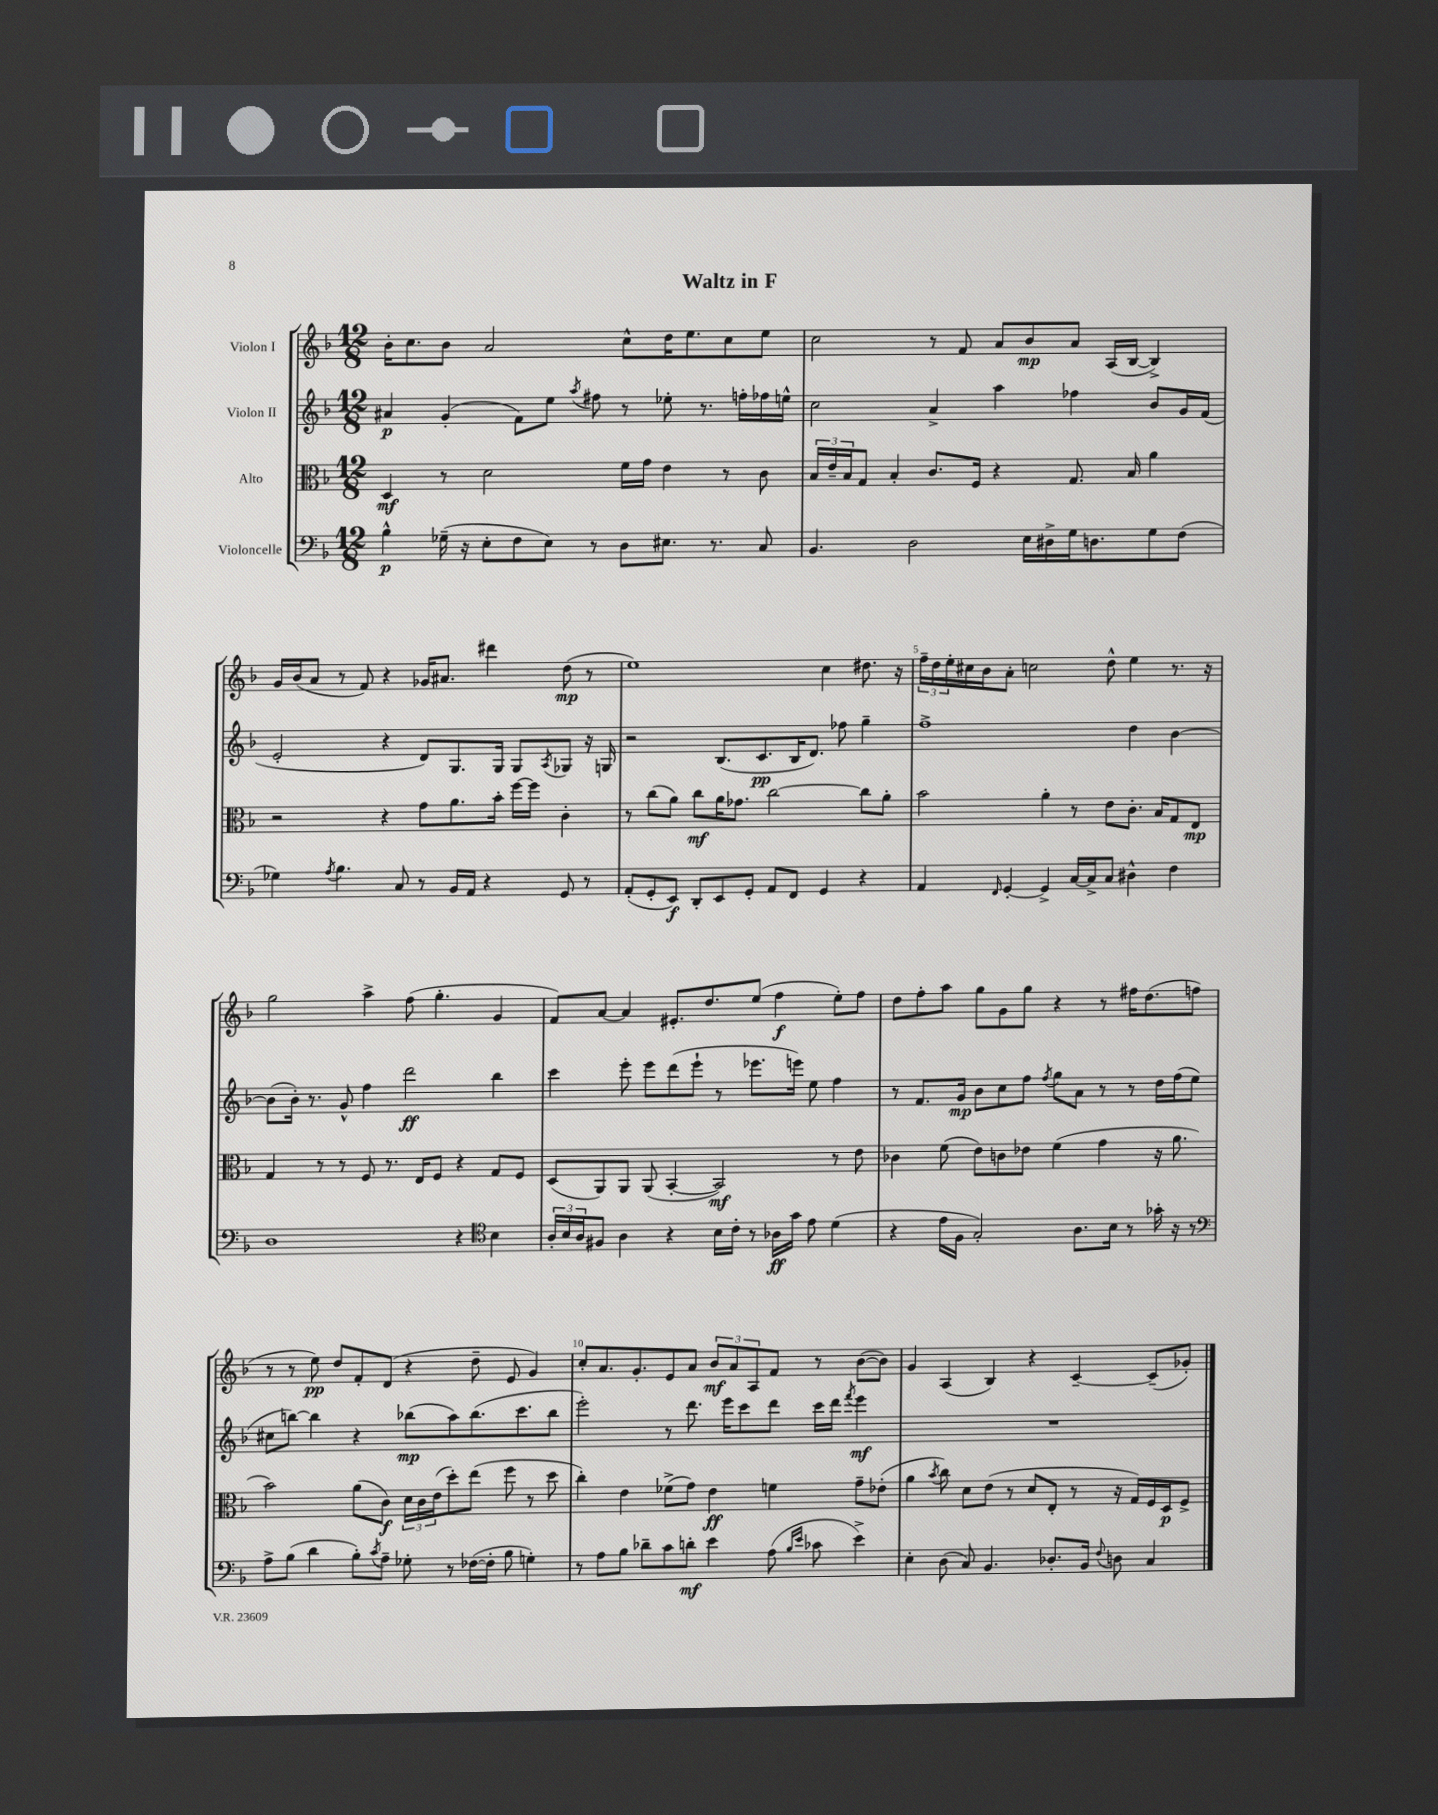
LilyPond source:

\header { title = "Waltz in F" }
<<
\new StaffGroup <<
\new Staff = "s0" \with { instrumentName = "Violon I" } {
    \clef treble \key f \major \numericTimeSignature \time 12/8
    bes'16-. c''8. bes'8 a'2 c''8-^ d''16 e''8. c''8 e''8 |
    c''2 r8 f'8 a'8 bes'8\mp a'8 a16( bes16~ bes4->) |
    g'16 bes'16( a'8 r8 f'8) r4 ges'16 ais'8. dis'''4 d''8\mp( r8 |
    e''1) c''4 dis''8. r16 |
    \tuplet 3/2 { f''16-- d''16 e''16-. } cis''16 bes'16 a'8-. c''2 d''8-^ e''4 r8. r16 |
    g''2 a''4-> f''8( g''4.-. g'4 |
    f'8) a'8~ a'4 eis'8.-. d''8. e''8( f''4\f e''8-.) f''8 |
    d''8 f''8-. a''8 g''8 g'8 g''8 r4 r8 fis''16 d''8.( f''8 |
    r8 r8 e''8\pp) d''8 f'8-. d'8( r4 d''8-- e'8 g'4) |
    c''8-. a'8. g'8.-. e'8 a'8 \tuplet 3/2 { bes'8\mf a'8 a8 } f'8 r8 bes'8~( bes'8) |
    g'4 a4( bes4) r4 c'4~-- c'8--( ges'8-.) \bar "|." |
}
\new Staff = "s1" \with { instrumentName = "Violon II" } {
    \clef treble \key f \major \numericTimeSignature \time 12/8
    ais'4\p g'4-.( f'8) e''8 \acciaccatura { a''8 } fis''8 r8 ees''8-. r8. f''16-. fes''16 e''16-^ |
    c''2 a'4-> a''4 fes''4 bes'8 g'16 f'16( |
    e'2-. r4 d'8) g8. g16 g8 \acciaccatura { a8 } ges8 r16 g16 |
    r2 bes8.( c'8.\pp bes16 d'8.) fes''8 g''4-- |
    f''1-> d''4 bes'4~ |
    bes'8( bes'16-.) r8. g'8-^ f''4 d'''2\ff bes''4 |
    c'''4 e'''8-. e'''8 d'''8( e'''8-! r8 ees'''8. e'''16) e''8 f''4 |
    r8 f'8. g'16\mp bes'8 c''8 f''8 \acciaccatura { f''8 } g''8 a'8 r8 r8 d''16 f''16( e''8 |
    cis''8 b''8~) b''4 r4 bes''8\mp( a''8) bes''8.( c'''8. bes''8 |
    e'''2-.) r8 d'''8. e'''16 c'''8 d'''8 c'''16 d'''16 \acciaccatura { f'''8 } e'''4\mf |
    R1. \bar "|." |
}
\new Staff = "s2" \with { instrumentName = "Alto" } {
    \clef alto \key f \major \numericTimeSignature \time 12/8
    d4\mf r8 d'2 f'16 g'16 e'4 r8 c'8 |
    \tuplet 3/2 { bes16 e'16-- bes16 } g8 bes4-. c'8. f16 r4 g8. bes16 a'4 |
    r2 r4 g'8 a'8. bes'16-. f''16~ f''16 c'4-. |
    r8 c''8( a'8) c''8\mf a'16 ges'8. c''2~ c''8 a'8-. |
    bes'2 a'4-. r8 e'8 c'8.-. bes16 g8 e8\mp |
    g4 r8 r8 f8 r8. e16 f8 r4 g8 f8 |
    d8( a,8) a,8 a,8( bes,4~-. bes,2\mf) r8 e'8 |
    ces'4 f'8( e'8) c'8 ees'8 f'4( g'4 r16 a'8. |
    bes'2) a'8( c'8\f) \tuplet 3/2 { d'16 c'16 e'16( } d''8-.) e''8( f''8 r8 d''8 |
    c''4-.) e'4 fes'8->( g'8) e'4\ff f'4 g'8-- ees'8-.( |
    a'4 \acciaccatura { bes'8 } c''8) d'8 e'8( r8 d'8 e8-. r8 r16 g16) f16 d16\p f8-> \bar "|." |
}
\new Staff = "s3" \with { instrumentName = "Violoncelle" } {
    \clef bass \key f \major \numericTimeSignature \time 12/8
    bes4-^\p ges16--( r16 e8-. f8 e8) r8 d8 eis8. r8. c8 |
    bes,4. d2 e16 dis16-> g16 d8. g8 f8( |
    ges4) \acciaccatura { a8 } bes4. c8 r8 bes,16 a,16 r4 g,8 r8 |
    a,8-.( g,8-. e,8\f) d,8-. e,8 g,8-. a,8 f,8 g,4 r4 |
    a,4 \grace { f,16 } g,4~-. g,4-> c16~ c16-> c8 dis4-^ f4 |
    d1 r4 \clef tenor bes4 |
    \tuplet 3/2 { a16-. bes16 a16 } fis8 a4 r4 bes16 c'16-. r8 aes16\ff g'16 e'8 d'4( |
    r4 e'16 f16 g2-.) a8. bes16 r8 ges'16-. r16 r8 |
    \clef bass a8-> bes8( d'4 bes8-.) \acciaccatura { c'8 } a8-- ges8-. r8 fes16~( fes16-. bes8 g4-.) |
    r8 a8 bes8 des'8-- c'8 d'8-.\mf e'4 a8( \grace { bes16 e'16 } ces'8 e'4->) |
    e4-. d8( c8) bes,4. des8.-. bes,16 \appoggiatura { f8 } d8 c4 \bar "|." |
}
>>
>>
\layout { \context { \Score \override BarNumber.break-visibility = ##(#f #t #t) barNumberVisibility = #(every-nth-bar-number-visible 5) } }
